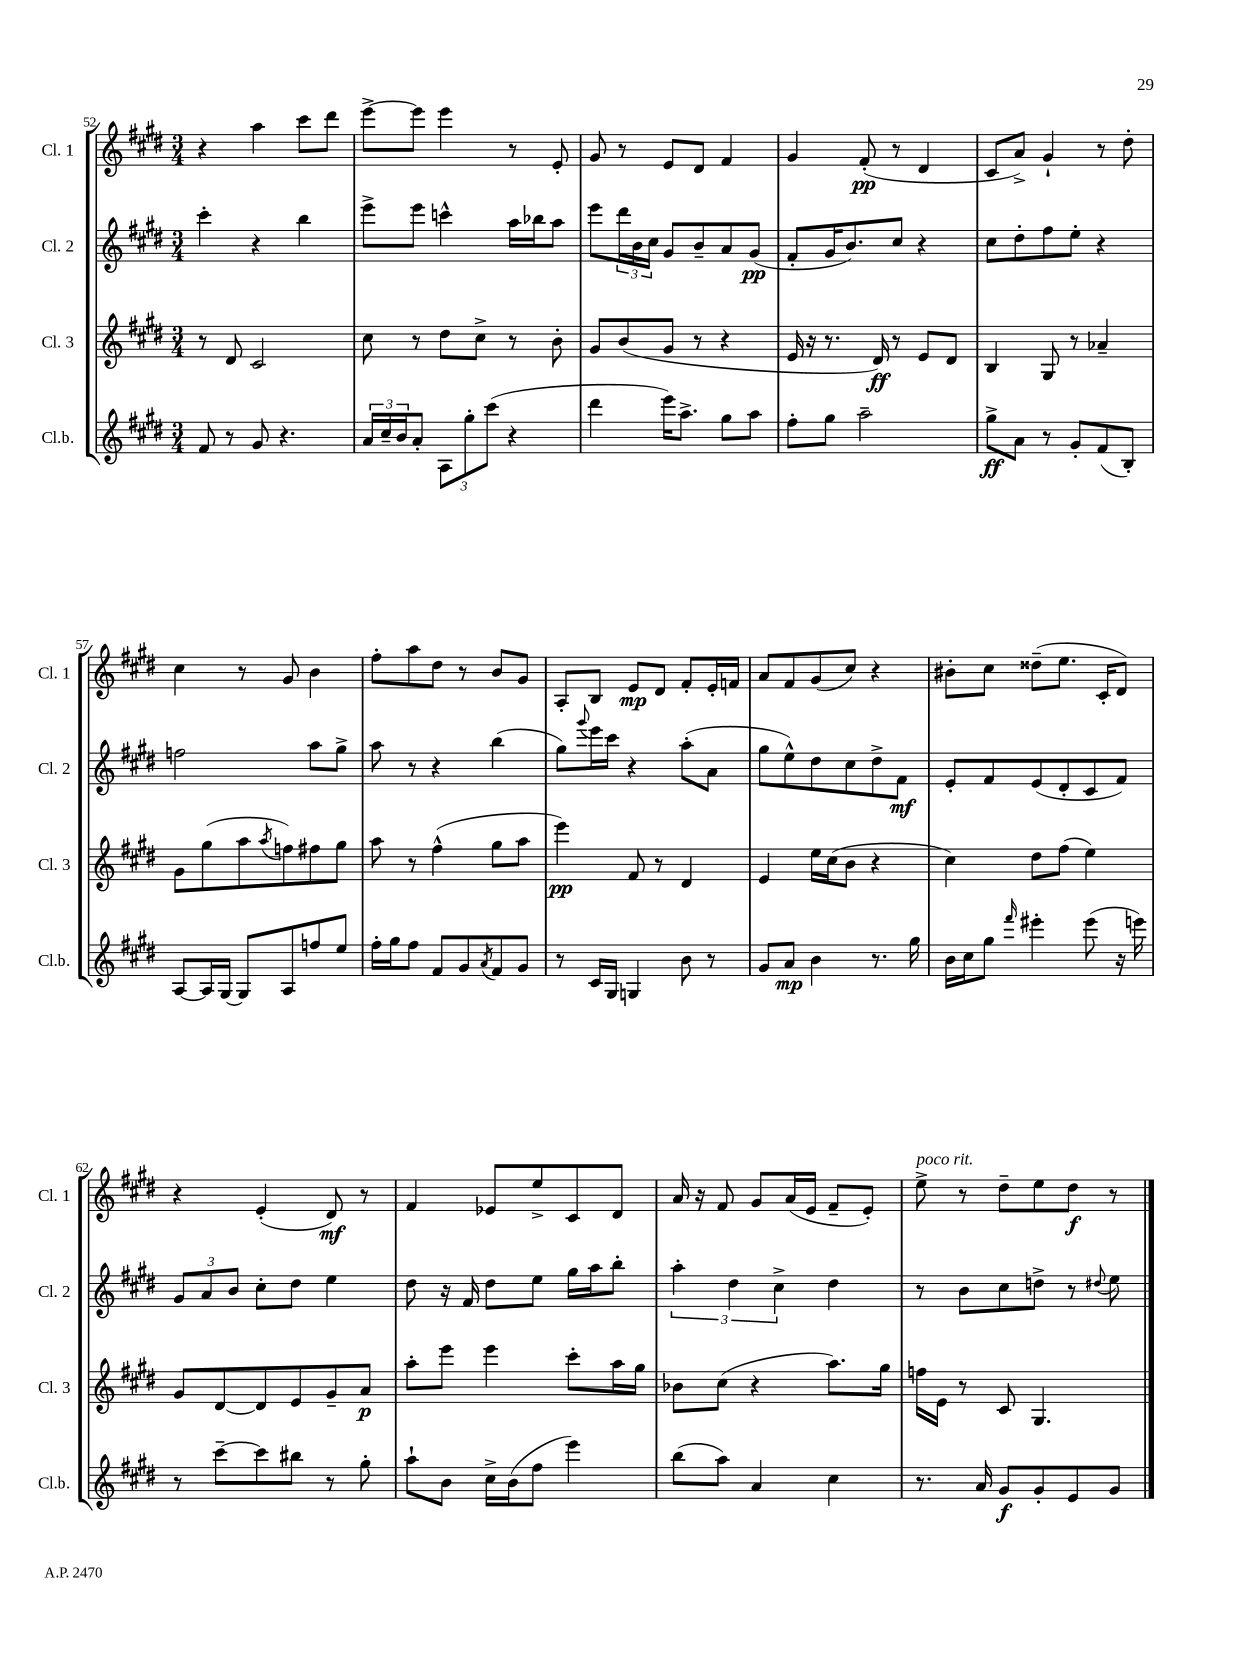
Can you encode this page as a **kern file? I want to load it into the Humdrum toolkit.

**kern	**dynam	**kern	**dynam	**kern	**dynam	**kern	**dynam
*part4	*part4	*part3	*part3	*part2	*part2	*part1	*part1
*staff4	*staff4	*staff3	*staff3	*staff2	*staff2	*staff1	*staff1
*I"Cl.b.	*	*I"Cl. 3	*	*I"Cl. 2	*	*I"Cl. 1	*
*I'Cl.b.	*	*I'Cl. 3	*	*I'Cl. 2	*	*I'Cl. 1	*
*clefG2	*	*clefG2	*	*clefG2	*	*clefG2	*
*k[f#c#g#d#]	*	*k[f#c#g#d#]	*	*k[f#c#g#d#]	*	*k[f#c#g#d#]	*
*M3/4	*	*M3/4	*	*M3/4	*	*M3/4	*
=52	=52	=52	=52	=52	=52	=52	=52
8f#/	.	8r	.	4ccc#'\	.	4r	.
8r	.	8d#/	.	.	.	.	.
8g#/	.	2c#/	.	4r	.	4aa\	.
4.r	.	.	.	.	.	.	.
.	.	.	.	4bb\	.	8ccc#\L	.
.	.	.	.	.	.	8ddd#\J	.
=53	=53	=53	=53	=53	=53	=53	=53
24a/LL	.	8cc#\	.	8eee^\L	.	[8eee^\L	.
24cc#~/	.	.	.	.	.	.	.
24b/J	.	.	.	.	.	.	.
8a'/J	.	8r	.	8eee\J	.	8eee\J]	.
12A\L	.	8dd#\L	.	4cccn^^\	.	4eee\	.
12gg#'\	.	.	.	.	.	.	.
.	.	8cc#^\J	.	.	.	.	.
(12ccc#\J	.	.	.	.	.	.	.
4r	.	8r	.	16aa\LL	.	8r	.
.	.	.	.	16bb-X\J	.	.	.
.	.	8b'\	.	8aa\J	.	8e'/	.
=54	=54	=54	=54	=54	=54	=54	=54
4ddd#\	.	8g#/L	.	8eee\L	.	8g#/	.
.	.	(8b/	.	24ddd#\L	.	8r	.
.	.	.	.	24b\	.	.	.
.	.	.	.	24cc#\JJ	.	.	.
16eee\KL)	.	8g#/J	.	8g#/L	.	8e/L	.
8.aa^\J	.	.	.	.	.	.	.
.	.	8r	.	8b~/	.	8d#/J	.
8gg#\L	.	4r	.	8a/	.	4f#/	.
8aa\J	.	.	.	(8g#/J	pp	.	.
=55	=55	=55	=55	=55	=55	=55	=55
8ff#'\L	.	16e/	.	8f#'/L	.	4g#/	.
.	.	16r	.	.	.	.	.
8gg#\J	.	8.r	.	16g#/K	.	.	.
.	.	.	.	8.b/)	.	.	.
2aa~\	.	.	.	.	.	(8f#'/	pp
.	.	16d#/)	ff	.	.	.	.
.	.	8r	.	8cc#/J	.	8r	.
.	.	8e/L	.	4r	.	4d#/	.
.	.	8d#/J	.	.	.	.	.
=56	=56	=56	=56	=56	=56	=56	=56
8gg#^\L	ff	4B/	.	8cc#\L	.	8c#/L	.
8a\J	.	.	.	8dd#'\	.	8a^/J)	.
8r	.	8G#/	.	8ff#\	.	4g#`/	.
8g#'/L	.	8r	.	8ee'\J	.	.	.
(8f#/	.	4a-X~/	.	4r	.	8r	.
8B'/J)	.	.	.	.	.	8dd#'\	.
!!LO:LB:g=z
=57	=57	=57	=57	=57	=57	=57	=57
[8A/L	.	8g#\L	.	2ffn\	.	4cc#\	.
16A/L]	.	(8gg#\	.	.	.	.	.
[16G#/JJ	.	.	.	.	.	.	.
8G#/L]	.	8aa\	.	.	.	8r	.
.	.	8qaa/	.	.	.	.	.
8A/	.	8ffn\)	.	.	.	8g#/	.
8ffn/	.	8ff#X\	.	8aa\L	.	4b\	.
8ee/J	.	8gg#\J	.	8gg#^\J	.	.	.
=58	=58	=58	=58	=58	=58	=58	=58
16ff#'\LL	.	8aa\	.	8aa\	.	8ff#'\L	.
16gg#\J	.	.	.	.	.	.	.
8ff#\J	.	8r	.	8r	.	8aa\	.
8f#/L	.	(4ff#^^\	.	4r	.	8dd#\J	.
8g#/	.	.	.	.	.	8r	.
8qa/	.	.	.	.	.	.	.
8f#/	.	8gg#\L	.	(4bb\	.	8b/L	.
8g#/J	.	8aa\J	.	.	.	8g#/J	.
=59	=59	=59	=59	=59	=59	=59	=59
8r	.	4eee\)	pp	8gg#\L)	.	8A'/L	.
.	.	.	.	8qqggg#/	.	.	.
16c#/LL	.	.	.	16eee\L	.	8B/J	.
16G#/JJ	.	.	.	16ccc#\JJ	.	.	.
4Gn/	.	8f#/	.	4r	.	8e/L	mp
.	.	8r	.	.	.	8d#/J	.
8b\	.	4d#/	.	(8aa'\L	.	8f#'/L	.
8r	.	.	.	8a\J	.	16e'/L	.
.	.	.	.	.	.	16fn/JJ	.
=60	=60	=60	=60	=60	=60	=60	=60
8g#/L	.	4e/	.	8gg#\L	.	8a/L	.
8a/J	mp	.	.	8ee^^\)	.	8f#/	.
4b\	.	16ee\LL	.	8dd#\	.	(8g#/	.
.	.	(16cc#\J	.	.	.	.	.
.	.	8b\J	.	8cc#\	.	8cc#/J)	.
8.r	.	4r	.	8dd#^\	.	4r	.
.	.	.	.	8f#\J	mf	.	.
16gg#\	.	.	.	.	.	.	.
=61	=61	=61	=61	=61	=61	=61	=61
16b\LL	.	4cc#\)	.	8e'/L	.	8b#X'\L	.
16cc#\J	.	.	.	.	.	.	.
8gg#\J	.	.	.	8f#/	.	8cc#\J	.
16qqfff#/	.	.	.	.	.	.	.
4eee#X'\	.	8dd#\L	.	(8e/	.	(8dd##X~\L	.
.	.	(8ff#\J	.	8d#'/	.	8.ee\J	.
(8eee#\	.	4ee\)	.	8c#/	.	.	.
.	.	.	.	.	.	16c#'/KL	.
16r	.	.	.	8f#/J)	.	8d#/J)	.
16eeen\)	.	.	.	.	.	.	.
!!LO:LB:g=z
=62	=62	=62	=62	=62	=62	=62	=62
8r	.	8g#/L	.	12g#/L	.	4r	.
.	.	.	.	12a/	.	.	.
[8ccc#~\L	.	[8d#/	.	.	.	.	.
.	.	.	.	12b/J	.	.	.
8ccc#\]	.	8d#/]	.	8cc#'\L	.	(4e'/	.
8bb#X\J	.	8e/	.	8dd#\J	.	.	.
8r	.	8g#~/	.	4ee\	.	8d#/)	mf
8gg#'\	.	8a/J	p	.	.	8r	.
=63	=63	=63	=63	=63	=63	=63	=63
8aa`\L	.	8aa'\L	.	8dd#\	.	4f#/	.
8b\J	.	8eee\J	.	16r	.	.	.
.	.	.	.	16f#/	.	.	.
16cc#^\LL	.	4eee\	.	8dd#\L	.	8e-X/L	.
(16b\J	.	.	.	.	.	.	.
8ff#\J	.	.	.	8ee\J	.	8ee^/	.
4eee\)	.	8ccc#'\L	.	16gg#\LL	.	8c#/	.
.	.	.	.	16aa\J	.	.	.
.	.	16aa\L	.	8bb'\J	.	8d#/J	.
.	.	16gg#\JJ	.	.	.	.	.
=64	=64	=64	=64	=64	=64	=64	=64
(8bb\L	.	8b-X\L	.	6aa'\	.	16a/	.
.	.	.	.	.	.	16r	.
8aa\J)	.	(8cc#\J	.	.	.	8f#/	.
.	.	.	.	6dd#\	.	.	.
4a/	.	4r	.	.	.	8g#/L	.
.	.	.	.	6cc#^\	.	.	.
.	.	.	.	.	.	(16a/L	.
.	.	.	.	.	.	16e/JJ	.
4cc#\	.	8.aa\L)	.	4dd#\	.	8f#~/L	.
.	.	.	.	.	.	8e'/J)	.
.	.	16gg#\Jk	.	.	.	.	.
=65	=65	=65	=65	=65	=65	=65	=65
!	!	!	!	!	!	!LO:TX:a:i:t=poco rit.	!
8.r	.	16ffn\LL	.	8r	.	8ee^\	.
.	.	16e\JJ	.	.	.	.	.
.	.	8r	.	8b\L	.	8r	.
16a/	.	.	.	.	.	.	.
8g#/L	f	8c#/	.	8cc#\	.	8dd#~\L	.
8g#'/	.	4.G#/	.	8ddn^\J	.	8ee\	.
8e/	.	.	.	8r	.	8dd#\J	f
.	.	.	.	8qqdd#X/	.	.	.
8g#/J	.	.	.	8ee\	.	8r	.
==	==	==	==	==	==	==	==
*-	*-	*-	*-	*-	*-	*-	*-
